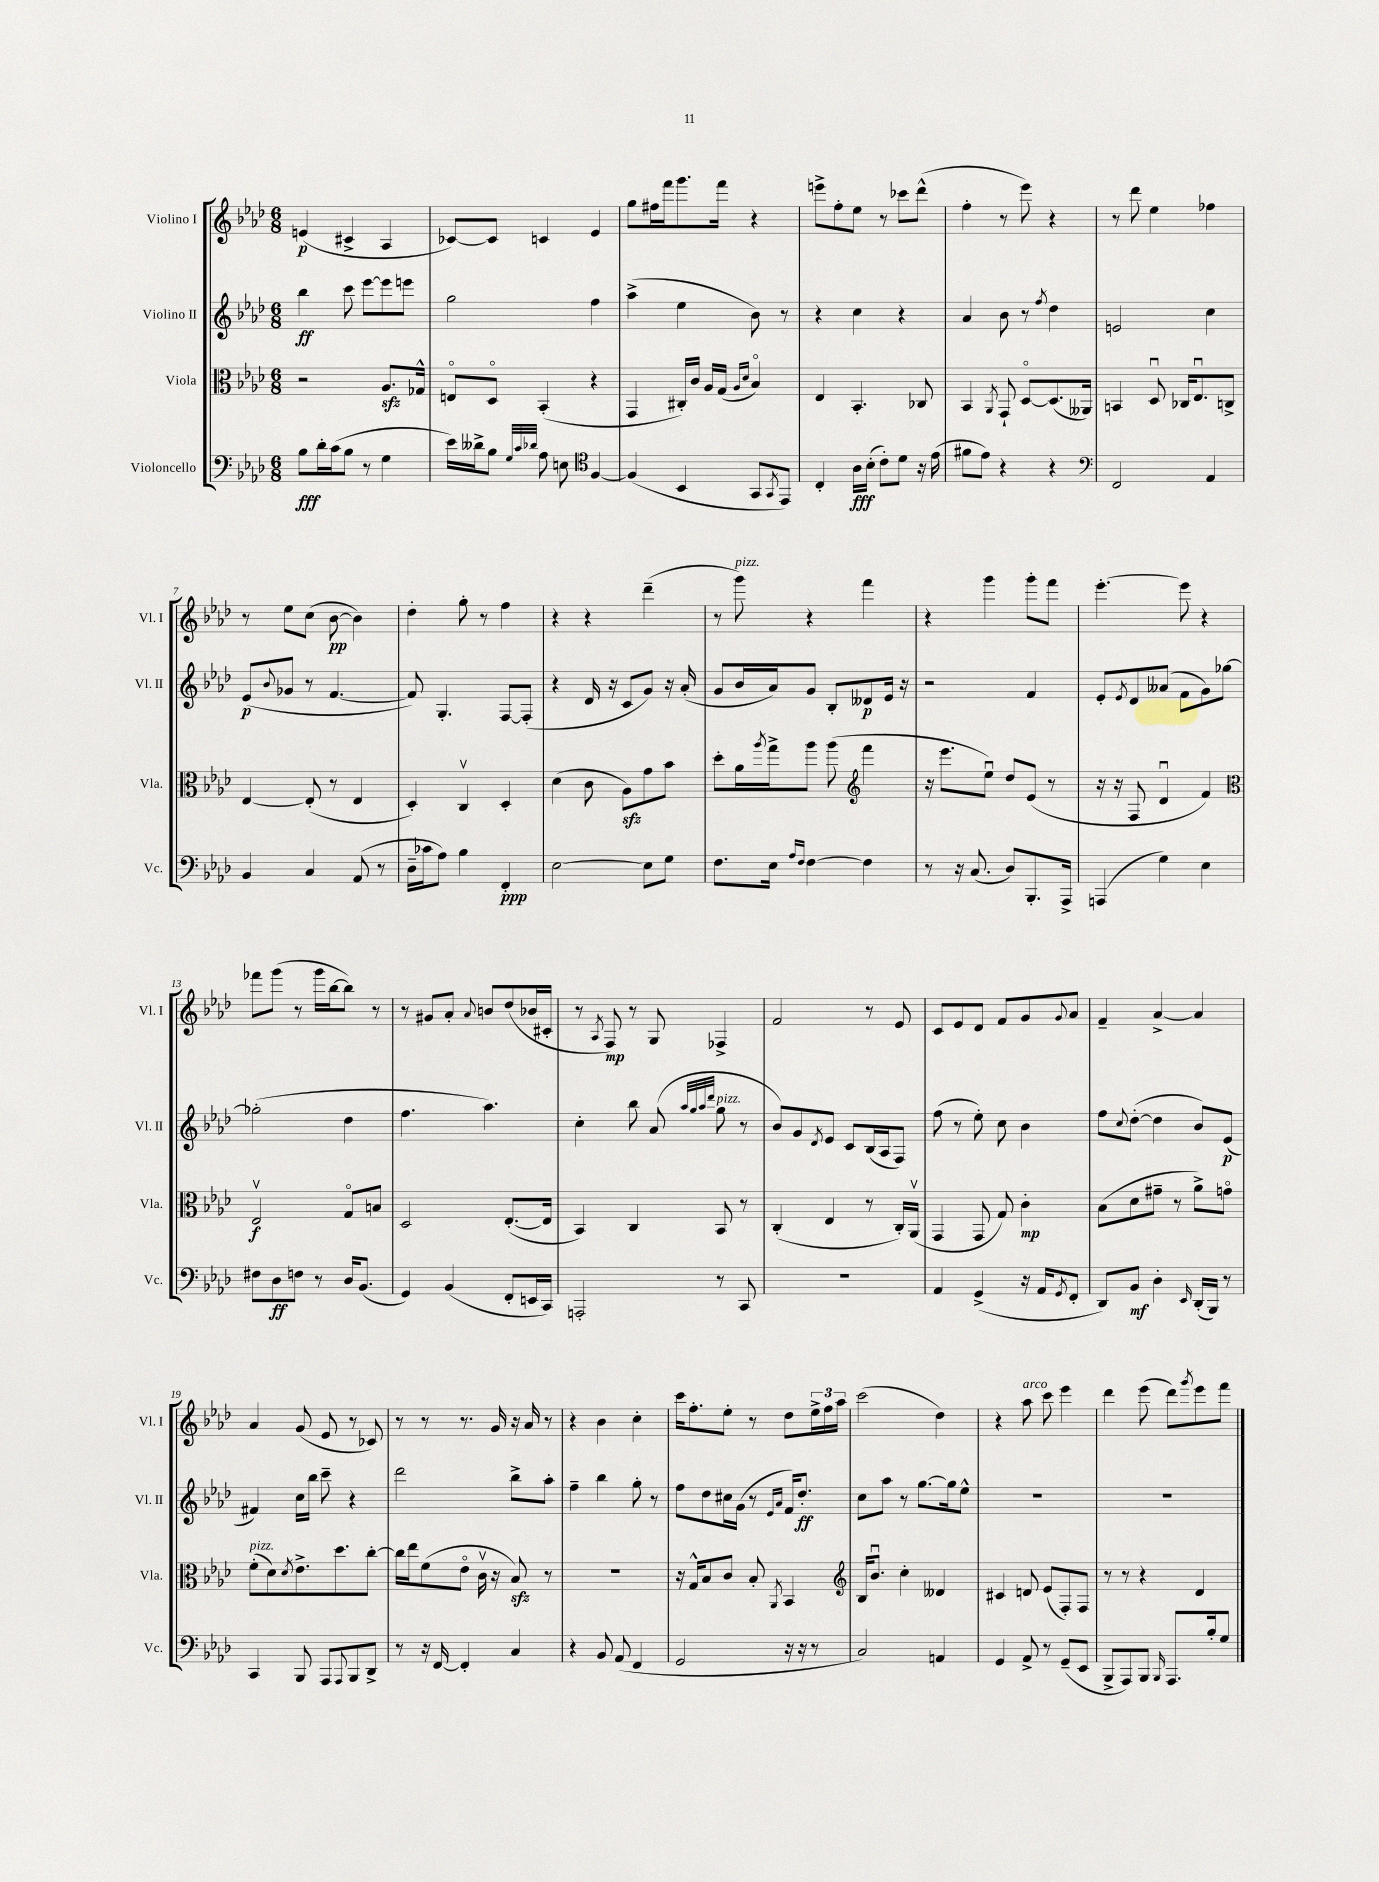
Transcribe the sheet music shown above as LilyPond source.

<<
\new StaffGroup <<
\new Staff = "s0" \with { instrumentName = "Violino I" shortInstrumentName = "Vl. I" } {
    \clef treble \key aes \major \numericTimeSignature \time 6/8
    e'4\p( cis'4-> aes4 |
    ces'8~) ces'8 c'4 ees'4 |
    g''8 fis''16 f'''16 g'''8. f'''16 r4 |
    e'''8-> f''8-. ees''8 r8 ces'''8 des'''8-^( |
    f''4-. r8 ees'''8) r4 |
    r8 des'''8 ees''4 fes''4 |
    r8 ees''8 c''8( bes'8~\pp bes'4) |
    des''4-. g''8-. r8 f''4 |
    r4 r4 des'''4--( |
    r8 g'''8^\markup { \italic "pizz." }) r4 f'''4 |
    r4 g'''4 g'''8-. f'''8 |
    ees'''4.~-. ees'''8 r4 |
    fes'''8 g'''8( r8 g'''16 bes''16~ bes''8) r8 |
    r8 gis'8 aes'8-. \appoggiatura { aes'8 } b'8 des''8( bes'16 cis'16-. |
    r8 \acciaccatura { aes8 } f8\mp) r8 g8 fes4-> |
    f'2 r8 ees'8 |
    c'8 ees'8 des'8 f'8 g'8 \appoggiatura { g'8 } aes'8 |
    f'4-- aes'4~-> aes'4 |
    aes'4 g'8( ees'8 r8 ces'8) |
    r8 r8 r8. g'16 r16 aes'16 r8 |
    r4 bes'4 c''4-. |
    c'''16 f''8.-. ees''8-. r8 des''8 \tuplet 3/2 { ees''16-> f''16 aes''16 } |
    c'''2( des''4) |
    r4 aes''8^\markup { \italic "arco" } c'''8 ees'''4 |
    des'''4 ees'''8( des'''8) \acciaccatura { g'''8 } ees'''8 f'''8 \bar "|." |
}
\new Staff = "s1" \with { instrumentName = "Violino II" shortInstrumentName = "Vl. II" } {
    \clef treble \key aes \major \numericTimeSignature \time 6/8
    bes''4\ff c'''8 ees'''8~ ees'''8 e'''8 |
    g''2 f''4 |
    aes''4->( ees''4 bes'8) r8 |
    r4 c''4 r4 |
    aes'4 bes'8 r8 \acciaccatura { f''8 } des''4 |
    e'2 c''4 |
    ees'8\p( \appoggiatura { bes'8 } ges'8 r8 f'4.~ |
    f'8) g4.-. f8~ f8-.( |
    r4 des'16 r16 c'8 g'8) r16 aes'16-.( |
    g'8 bes'16 aes'16) g'8 bes8-. deses'8\p ees'16 r16 |
    r2 f'4 |
    ees'8-. \acciaccatura { ees'8 } des'8 aeses'8( f'8 g'8) ges''8~ |
    ges''2-.( des''4 |
    f''4. aes''4.) |
    c''4-. bes''8 aes'8( \grace { aes''32 g''32 aes''32 des'''32 } g''8^\markup { \italic "pizz." } r8 |
    bes'8) g'8 \acciaccatura { des'8 } ees'8 c'8 bes16( aes16 f8) |
    f''8( r8 ees''8-.) c''8 bes'4 |
    f''8 \appoggiatura { c''8 } des''8~-.( des''4 bes'8) ees'8\p( |
    fis'4) c''16 bes''16 c'''8-- r4 |
    des'''2 bes''8-> aes''8-. |
    f''4-- bes''4 g''8-. r8 |
    f''8 des''8 cis''16 g'16( r8 \grace { ees'16 aes'16 } f'16) des''8.-.\ff |
    c''8 aes''8 r8 g''8.~ g''16 ees''8-^ |
    R2. |
    R2. \bar "|." |
}
\new Staff = "s2" \with { instrumentName = "Viola" shortInstrumentName = "Vla." } {
    \clef alto \key aes \major \numericTimeSignature \time 6/8
    r2 aes8.\sfz ges16-^ |
    e8\flageolet des8\flageolet bes,4-.( r4 |
    g,4 cis16-.) c'16 aes16 g16( \grace { aes16 des'16 } bes4\flageolet) |
    ees4 bes,4.-. ces8 |
    bes,4 \acciaccatura { aes,8 } g,8-! des8~\flageolet des8.( aeses,16) |
    b,4 des8\downbow ces16 ees8.\downbow c8-> |
    ees4~ ees8-.( r8 ees4 |
    des4-.) c4\upbow des4-. |
    des'4( c'8 aes8\sfz) g'8 bes'8 |
    des''8-. aes'16 \acciaccatura { aes''8 } g''16-> aes''8 aes''8( \clef treble f'''4 |
    r16 ees'''8. ees''8\downbow) des''8 ees'8( r8 |
    r16 r16 f8 des'4\downbow f'4) |
    \clef alto ees2\upbow\f g8\flageolet b8 |
    des2 ees8.~-.( ees16 |
    bes,4) c4 bes,8 r8 |
    c4-.( ees4 r8 c16-.) aes,16\upbow( |
    g,4 g,8 g8) c'4-.\mp |
    bes8( des'8 gis'8-- r8 aes'8->) g'8\flageolet |
    f'8-.^\markup { \italic "pizz." }( des'8) \acciaccatura { des'8 } ees'8.-> des''8. c''8~-. |
    c''16 ees''16 f'8( ees'8\flageolet c'16\upbow r16 bes8\sfz) r8 |
    R2. |
    r16 g16-^ bes8 c'8 bes8-. \acciaccatura { aes,8 } bes,4 |
    \clef treble bes16 bes'8.\downbow c''4-. deses'4 |
    cis'4 d'8 ees'8( f8-.) f8 |
    r8 r8 r4 des'4 \bar "|." |
}
\new Staff = "s3" \with { instrumentName = "Violoncello" shortInstrumentName = "Vc." } {
    \clef bass \key aes \major \numericTimeSignature \time 6/8
    bes8\fff des'16-. c'16( bes8 r8 g4 |
    ees'16) deses'16-> bes8 \grace { g32 c'32 des'32 } aes8 e8 \clef tenor f4~ |
    f4( bes,4 g,8 \acciaccatura { g,8 } ees,8) |
    c4-. aes16\fff bes16-.( c'8-.) des'8 r16 ees'16( |
    fis'8 ees'8) r4 r4 |
    \clef bass f,2 aes,4 |
    bes,4 c4 aes,8( r8 |
    des16-- ces'16 aes8) bes4 f,4-.\ppp |
    ees2~ ees8 g8 |
    f8. ees16 \grace { aes16 f16 } f4~ f4 |
    r8 r16 c8.( des8) bes,,8.-. aes,,16-> |
    a,,4( g4) ees4 |
    fis8 des8\ff f8 r8 des16 bes,8.( |
    g,4) bes,4( f,8-. e,16 c,16) |
    a,,2-. r8 c,8 |
    R2. |
    aes,4 g,4->( r16 aes,16 \acciaccatura { g,8 } f,8-. |
    des,8) bes,8\mf des4-. \grace { ees,16 } des,16-.( bes,,16) r8 |
    c,4 bes,,8 aes,,8 \appoggiatura { aes,,8 } bes,,8 des,8-> |
    r8 r16 f,16~ f,4-. c4 |
    r4 bes,8 aes,8( f,4 |
    g,2 r16 r16 r8 |
    c2) a,4 |
    g,4 aes,8-> r8 g,8--( ees,8 |
    bes,,8-> aes,,8) bes,,8 \grace { bes,,16 } aes,,8. bes16-. g8 \bar "|." |
}
>>
>>
